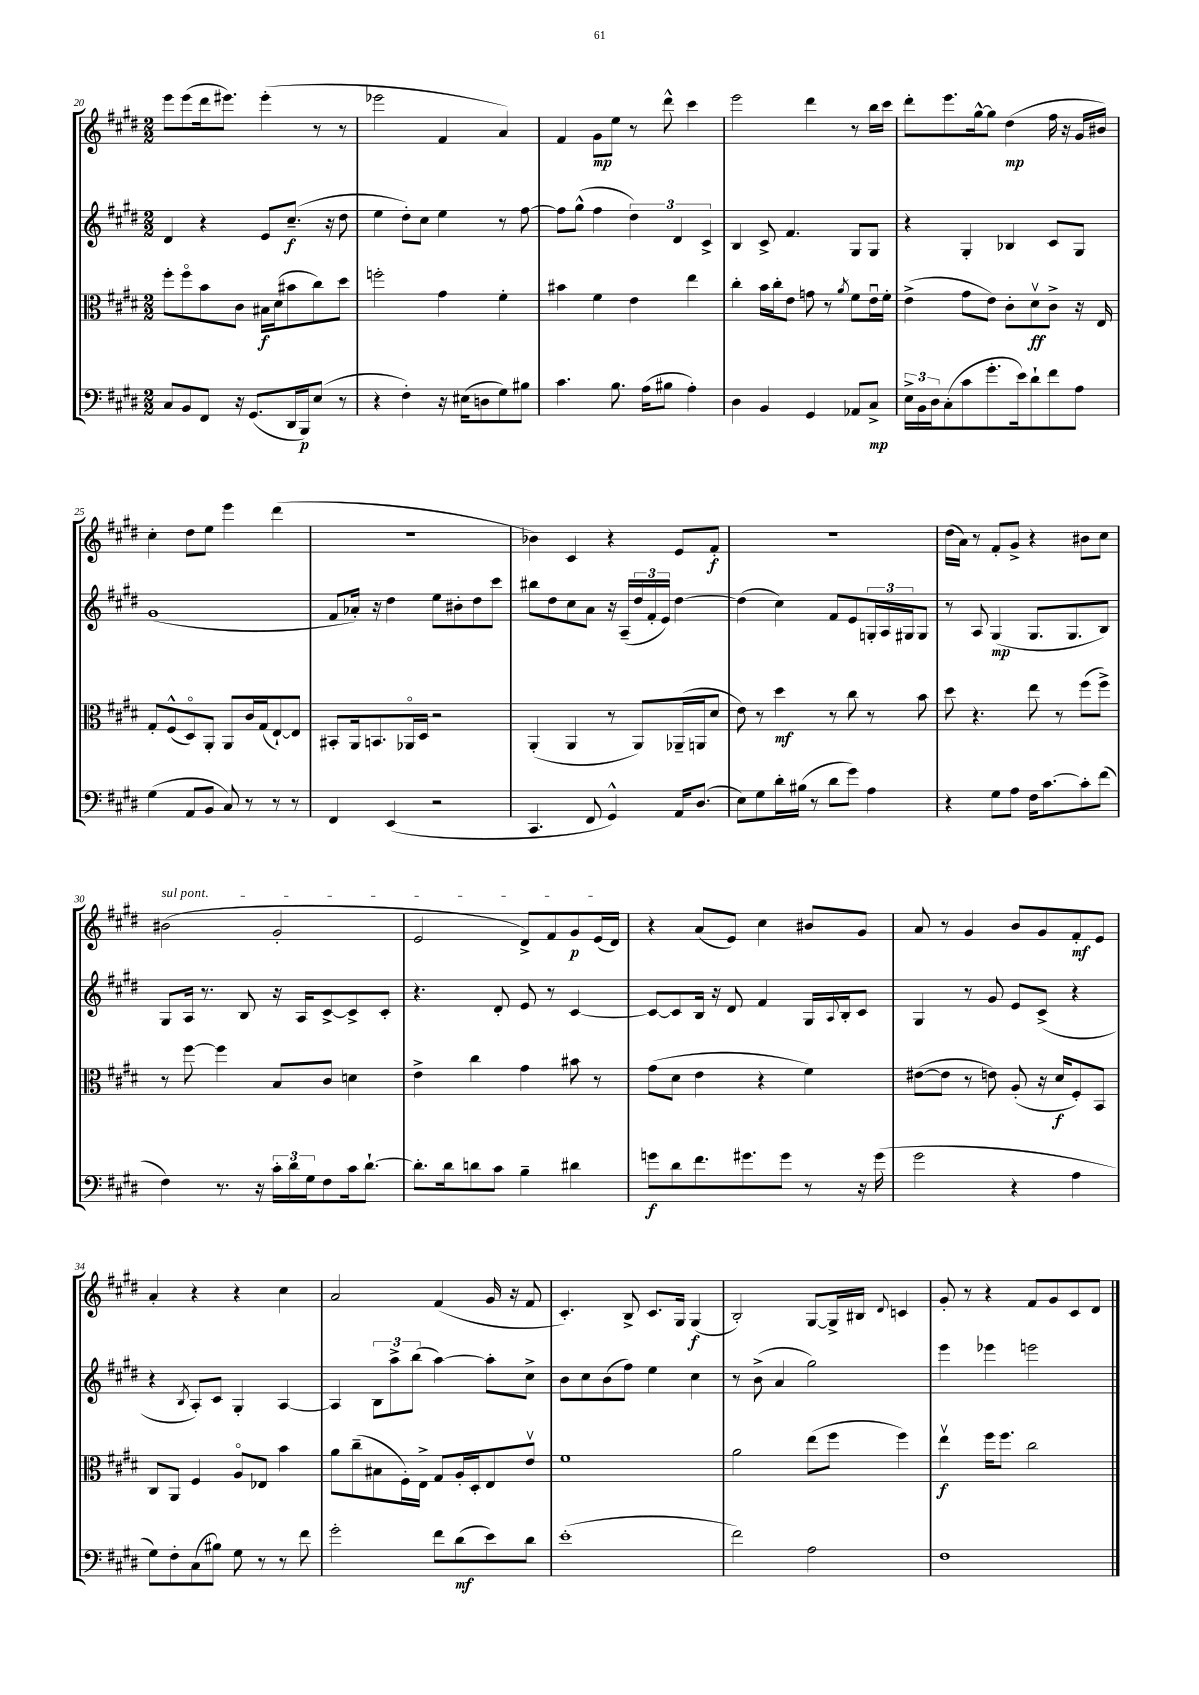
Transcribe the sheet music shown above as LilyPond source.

<<
\new StaffGroup <<
\new Staff = "s0" {
    \clef treble \key e \major \numericTimeSignature \time 2/2
    e'''8 e'''8( dis'''16 eis'''8.) eis'''4-.( r8 r8 |
    ees'''2 fis'4 a'4) |
    fis'4 gis'8\mp e''8 r8 dis'''8-^ cis'''4 |
    e'''2 dis'''4 r8 b''16 cis'''16 |
    dis'''8-. e'''8. gis''16~-^ gis''8 dis''4\mp( fis''16 r16 gis'16 bis'16) |
    cis''4-. dis''8 e''8 e'''4 dis'''4( |
    R1 |
    bes'4) cis'4 r4 e'8 fis'8-.\f |
    r1 |
    dis''16( a'16) r8 fis'8-. gis'8-> r4 bis'8 cis''8 |
    \once \override TextSpanner.bound-details.left.text = \markup { \italic "sul pont." } bis'2\startTextSpan( gis'2-. |
    e'2 dis'8->) fis'8 gis'8\p e'16( dis'16\stopTextSpan) |
    r4 a'8( e'8) cis''4 bis'8 gis'8 |
    a'8 r8 gis'4 b'8 gis'8 fis'8-.\mf e'8 |
    a'4-. r4 r4 cis''4 |
    a'2 fis'4( gis'16 r16 fis'8 |
    cis'4.-.) b8-> cis'8. gis16 gis4\f( |
    b2-.) gis8~ gis16-> bis16 \appoggiatura { dis'8 } c'4 |
    gis'8-. r8 r4 fis'8 gis'8 cis'8 dis'8 \bar "|." |
}
\new Staff = "s1" {
    \clef treble \key e \major \numericTimeSignature \time 2/2
    dis'4 r4 e'8 cis''8.--\f( r16 dis''8 |
    e''4 dis''8-.) cis''8 e''4 r8 fis''8~ |
    fis''8 gis''8-^( fis''4 \tuplet 3/2 { dis''4) dis'4 cis'4-> } |
    b4 cis'8-> fis'4. gis8 gis8 |
    r4 gis4-. bes4 cis'8 gis8 |
    gis'1( |
    fis'8 aes'16-.) r16 dis''4 e''8 bis'8-. dis''8 cis'''8 |
    bis''8 dis''8 cis''8 a'8 r16 a16--( \tuplet 3/2 { dis''16 fis'16-. e'16) } dis''4~ |
    dis''4( cis''4) fis'8 e'8 \tuplet 3/2 { g16-. a16 gis16 } gis8 |
    r8 a8 gis4\mp( gis8. gis8. b8) |
    gis8 a16 r8. b8 r16 a16 cis'8~-> cis'8-> cis'8-. |
    r4. dis'8-. e'8 r8 cis'4~ |
    cis'8~ cis'8 b16 r16 dis'8 fis'4 gis16 \appoggiatura { a8 } b16-. cis'8 |
    gis4 r8 gis'8 e'8 cis'8->( r4 |
    r4 \acciaccatura { b8 } a8-.) cis'8 gis4-. a4~ |
    a4 \tuplet 3/2 { b8 a''8-> b''8( } a''4~) a''8-. cis''8-> |
    b'8 cis''8 b'8( fis''8) e''4 cis''4 |
    r8 b'8->( a'4 gis''2) |
    e'''4 ees'''4 e'''2 \bar "|." |
}
\new Staff = "s2" {
    \clef alto \key e \major \numericTimeSignature \time 2/2
    fis''8-. fis''8\flageolet b'8 cis'8 bis16\f dis'16( bis'8 cis''8) dis''8 |
    f''2-. gis'4 fis'4-. |
    bis'4 fis'4 e'4 e''4 |
    cis''4-. b'16 cis''16-. e'8 g'8 r8 \acciaccatura { a'8 } fis'8 e'16\downbow fis'16-. |
    e'4->( gis'8 e'8) cis'8-. dis'8\upbow\ff cis'8-> r16 e16 |
    gis8-. fis8-^( dis8\flageolet) a,8-. a,8 cis'16 gis16( e8~-!) e8 |
    bis,8-. a,16 b,8. aes,16\flageolet dis16 r2 |
    a,4-.( a,4 r8 a,8) aes,16--( a,16 dis'8 |
    e'8) r8 dis''4\mf r8 cis''8 r8 b'8 |
    dis''8 r4. e''8 r8 fis''8( fis''8->) |
    r8 fis''8~ fis''4 b8 cis'8 d'4 |
    e'4-> cis''4 gis'4 bis'8 r8 |
    gis'8( dis'8 e'4 r4 fis'4) |
    eis'8~( eis'8 r8 e'8) a8-.( r16 dis'16\f fis8-.) b,8 |
    cis8 a,8 fis4 a8\flageolet ees8 b'4 |
    a'8 cis''8--( bis8 fis16-.) e16-> gis8 a16-. dis16-. e8 e'8\upbow |
    fis'1 |
    a'2 e''8( fis''8 fis''4) |
    e''4\upbow\f fis''16 fis''8. cis''2 \bar "|." |
}
\new Staff = "s3" {
    \clef bass \key e \major \numericTimeSignature \time 2/2
    cis8 b,8 fis,8 r16 gis,8.( dis,16 b,,16\p) e8( r8 |
    r4 fis4-.) r16 eis16( d8 gis8) bis8 |
    cis'4. b8. a16( bis8 a4-.) |
    dis4 b,4 gis,4 aes,8 cis8->\mp |
    \tuplet 3/2 { e16-> b,16 dis16 } cis8-.( cis'8 gis'8.-. e'16) dis'8-! fis'8 a8 |
    gis4( a,8 b,8 cis8) r8 r8 r8 |
    fis,4 e,4( r2 |
    cis,4. fis,8 gis,4-^) a,16 dis8.( |
    e8) gis8 dis'16-. bis16( r8 dis'8 gis'8) a4 |
    r4 gis8 a8 fis16 cis'8.~ cis'8-. fis'8( |
    fis4) r8. r16 \tuplet 3/2 { cis'16-. dis'16 gis16 } fis8 cis'16 dis'8.~-! |
    dis'8.-. dis'16 d'8 cis'8 b4-- dis'4 |
    g'8\f dis'8 fis'8. gis'8. gis'8 r8 r16 gis'16( |
    gis'2 r4 a4 |
    gis8) fis8-. cis8( bis8) gis8 r8 r8 fis'8 |
    gis'2-. fis'8 dis'8\mf( e'8) dis'8 |
    e'1-.( |
    fis'2) a2 |
    fis1 \bar "|." |
}
>>
>>
\layout { \context { \Score currentBarNumber = #20 } }
